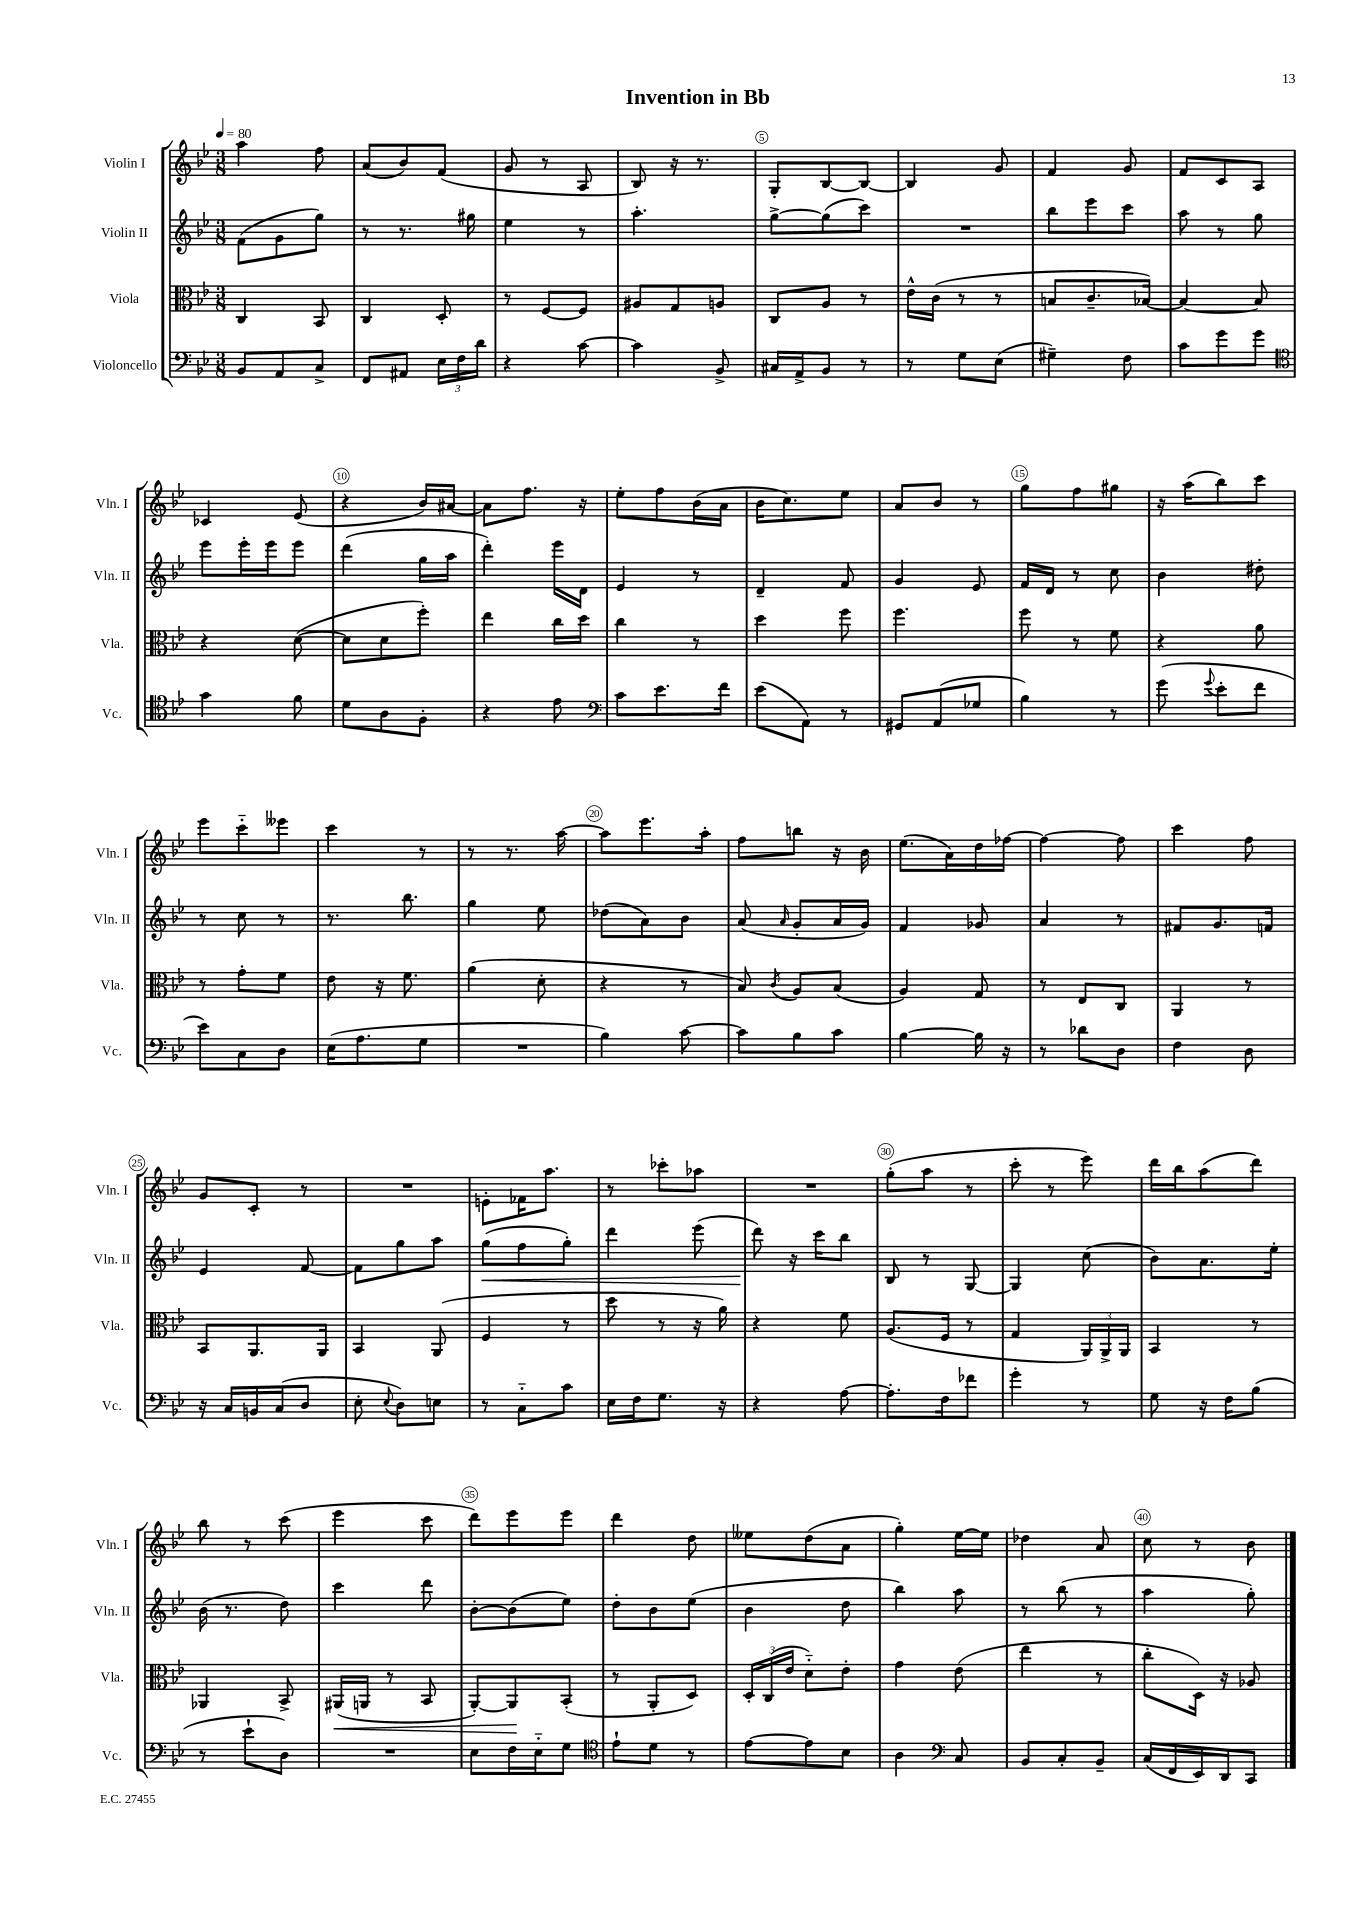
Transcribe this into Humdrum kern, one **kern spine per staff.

**kern	**kern	**dynam	**kern	**dynam	**kern
*part4	*part3	*part3	*part2	*part2	*part1
*staff4	*staff3	*staff3	*staff2	*staff2	*staff1
*I"Violoncello	*I"Viola	*	*I"Violin II	*	*I"Violin I
*I'Vc.	*I'Vla.	*	*I'Vln. II	*	*I'Vln. I
*clefF4	*clefC3	*	*clefG2	*	*clefG2
*k[b-e-]	*k[b-e-]	*	*k[b-e-]	*	*k[b-e-]
*M3/8	*M3/8	*	*M3/8	*	*M3/8
*MM80	*MM80	*	*MM80	*	*MM80
=1	=1	=1	=1	=1	=1
8BB-/L	4C/	.	(8f\L	.	4aa\
8AA/	.	.	8g\	.	.
8C^/J	8BB-/	.	8gg\J)	.	8ff\
=2	=2	=2	=2	=2	=2
8FF/L	4C/	.	8r	.	(8a/L
8AA#X/J	.	.	8.r	.	8b-/)
24E-\LL	8D'/	.	.	.	(8f/J
24F\	.	.	.	.	.
.	.	.	16gg#X\	.	.
24d\JJ	.	.	.	.	.
=3	=3	=3	=3	=3	=3
4r	8r	.	4ee-\	.	8g/
.	[8F/L	.	.	.	8r
[8c\	8F/J]	.	8r	.	8A/
=4	=4	=4	=4	=4	=4
4c\]	8A#X/L	.	4.aa'\	.	8B-/)
.	8G/	.	.	.	16r
.	.	.	.	.	8.r
8BB-^/	8An/J	.	.	.	.
=5	=5	=5	=5	=5	=5
16C#X/LL	8C/L	.	[8gg^\L	.	8G'/L
16AA^/J	.	.	.	.	.
8BB-/J	8A/J	.	(8gg\]	.	[8B-/
8r	8r	.	8ccc\J)	.	8B-/J_
=6	=6	=6	=6	=6	=6
8r	16e-^^\LL	.	4.r	.	4B-/]
.	(16c\JJ	.	.	.	.
8G\L	8r	.	.	.	.
(8E-\J	8r	.	.	.	8g/
=7	=7	=7	=7	=7	=7
4G#X~\)	8Bn/L	.	8bb-\L	.	4f/
.	8.c~/	.	8eee-\	.	.
8F\	.	.	8ccc\J	.	8g/
.	[16B-X/Jk)	.	.	.	.
=8	=8	=8	=8	=8	=8
8c\L	4B-/_	.	8aa\	.	8f/L
8g\	.	.	8r	.	8c/
8g\J	8B-/]	.	8gg\	.	8A/J
!!LO:LB:g=z
=9	=9	=9	=9	=9	=9
*clefC4	*	*	*	*	*
4g\	4r	.	8eee-\L	.	4c-X/
.	.	.	16eee-'\L	.	.
.	.	.	16eee-\J	.	.
8f\	([8d\	.	8eee-\J	.	(8e-/
=10	=10	=10	=10	=10	=10
8d\L	8d\L]	.	(4ddd\	.	4r
8A\	8d\	.	.	.	.
8F'\J	8ff'\J)	.	16gg\LL	.	16b-/LL)
.	.	.	16aa\JJ	.	[16a#X/JJ
=11	=11	=11	=11	=11	=11
4r	4ee-\	.	4ddd'\)	.	8a#\L]
.	.	.	.	.	8.ff\J
8e-\	16cc\LL	.	16eee-\LL	.	.
.	16dd\JJ	.	16d\JJ	.	16r
=12	=12	=12	=12	=12	=12
*clefF4	*	*	*	*	*
8c\L	4cc\	.	4e-/	.	8ee-'\L
8.e-\	.	.	.	.	8ff\
.	8r	.	8r	.	(16b-\L
16f\Jk	.	.	.	.	16a\JJ
=13	=13	=13	=13	=13	=13
(8e-\L	4dd\	.	4d~/	.	16b-\KL
.	.	.	.	.	8.cc\)
8AA\J)	.	.	.	.	.
8r	8ff\	.	8f/	.	8ee-\J
=14	=14	=14	=14	=14	=14
8GG#X/L	4.ff\	.	4g/	.	8a/L
(8AA/	.	.	.	.	8b-/J
8G-X/J	.	.	8e-/	.	8r
=15	=15	=15	=15	=15	=15
4B-\)	8ff\	.	16f/LL	.	8gg\L
.	.	.	16d/JJ	.	.
.	8r	.	8r	.	8ff\
8r	8f\	.	8cc\	.	8gg#X\J
=16	=16	=16	=16	=16	=16
(8g\	4r	.	4b-\	.	16r
.	.	.	.	.	(16aa\KL
8qqg/	.	.	.	.	.
8e-'\L	.	.	.	.	8bb-\)
8f\J	8a\	.	8dd#X'\	.	8ccc\J
!!LO:LB:g=z
=17	=17	=17	=17	=17	=17
8e-\L)	8r	.	8r	.	8eee-\L
8C\	8g'\L	.	8cc\	.	8ccc\
8D\J	8f\J	.	8r	.	8eee--X\J
=18	=18	=18	=18	=18	=18
(16E-\KL	8e-\	.	8.r	.	4ccc\
8.A\	.	.	.	.	.
.	16r	.	.	.	.
.	8.f\	.	8.bb-\	.	.
8G\J	.	.	.	.	8r
=19	=19	=19	=19	=19	=19
4.r	(4a\	.	4gg\	.	8r
.	.	.	.	.	8.r
.	8d'\	.	8ee-\	.	.
.	.	.	.	.	[16aa\
=20	=20	=20	=20	=20	=20
4B-\)	4r	.	(8dd-X\L	.	8aa\L]
.	.	.	8a\)	.	8.eee-\
[8c\	8r	.	8b-\J	.	.
.	.	.	.	.	16aa'\Jk
=21	=21	=21	=21	=21	=21
8c\L]	8B-/)	.	(8a/	.	8ff\L
.	8qc/	.	16qqa/	.	.
8B-\	8A/L	.	8g'/L	.	8bbn\J
8c\J	(8B-/J	.	16a/L	.	16r
.	.	.	16g/JJ)	.	16b-\
=22	=22	=22	=22	=22	=22
[4B-\	4A/)	.	4f/	.	(8.ee-\L
.	.	.	.	.	16a\L)
16B-\]	8G/	.	8g-X/	.	16dd\
16r	.	.	.	.	[16ff-X\JJ
=23	=23	=23	=23	=23	=23
8r	8r	.	4a/	.	4ff-\_
8d-X\L	8E-/L	.	.	.	.
8D\J	8C/J	.	8r	.	8ff-\]
=24	=24	=24	=24	=24	=24
4F\	4AA/	.	8f#X/L	.	4ccc\
.	.	.	8.g/	.	.
8D\	8r	.	.	.	8ff\
.	.	.	16fn/Jk	.	.
!!LO:LB:g=z
=25	=25	=25	=25	=25	=25
16r	8BB-/L	.	4e-/	.	8g/L
16C/LL	.	.	.	.	.
16BBn/	8.AA/	.	.	.	8c'/J
(16C/J	.	.	.	.	.
8D/J	.	.	[8f/	.	8r
.	16AA/Jk	.	.	.	.
=26	=26	=26	=26	=26	=26
8E-'\	4BB-/	.	8f\L]	.	4.r
8qqE-/	.	.	.	.	.
8D\L)	.	.	8gg\	.	.
8En\J	(8AA/	.	8aa\J	.	.
=27	=27	=27	=27	=27	=27
!	!	!	!	!LO:HP:b	!
8r	4F/	.	(8gg\L	<	8en'\L
8C\L	.	.	8ff\	.	16f-X\K
.	.	.	.	.	8.aa\J
8c\J	8r	.	8gg'\J)	.	.
=28	=28	=28	=28	=28	=28
16E-\LL	8dd\	.	4ddd\	.	8r
16F\J	.	.	.	.	.
8.G\J	8r	.	.	.	8ccc-X'\L
.	16r	.	(8eee-\	.	8aa-X\J
16r	16a\)	.	.	.	.
=29	=29	=29	=29	=29	=29
4r	4r	.	8ddd\)	.	4.r
.	.	.	16r	[	.
.	.	.	16ccc\KL	.	.
[8A\	8f\	.	8bb-\J	.	.
=30	=30	=30	=30	=30	=30
8.A'\L]	(8.A/L	.	8B-/	.	(8gg'\L
.	.	.	8r	.	8aa\J
16F\k	16F/Jk	.	.	.	.
8f-X\J	8r	.	[8G/	.	8r
=31	=31	=31	=31	=31	=31
4g'\	4G/	.	4G/]	.	8ccc'\
.	.	.	.	.	8r
8r	24AA/LL)	.	(8cc\	.	8eee-\)
.	24AA^/	.	.	.	.
.	24AA/JJ	.	.	.	.
=32	=32	=32	=32	=32	=32
8G\	4BB-/	.	8b-\L)	.	16ddd\LL
.	.	.	.	.	16bb-\J
16r	.	.	8.a\	.	(8aa\
16F\KL	.	.	.	.	.
(8B-\J	8r	.	.	.	8ddd\J)
.	.	.	16ee-'\Jk	.	.
!!LO:LB:g=z
=33	=33	=33	=33	=33	=33
8r	4AA-X/	.	(16b-\	.	8bb-\
.	.	.	8.r	.	.
8e-`\L	.	.	.	.	8r
8D\J)	8BB-^/	.	8dd\)	.	(8ccc\
=34	=34	=34	=34	=34	=34
!	!	!LO:HP:b	!	!	!
4.r	(16AA#X/LL	<	4ccc\	.	4eee-\
.	16AAn/JJ	.	.	.	.
.	8r	.	.	.	.
.	8BB-/	.	8ddd\	.	8ccc\
=35	=35	=35	=35	=35	=35
8E-\L	[8AA'/L)	.	[8b-'\L	.	8ddd\L)
16F\L	8AA/]	.	(8b-\]	.	8eee-\
16E-\J	.	.	.	.	.
8G\J	(8BB-'/J	[	8ee-\J)	.	8eee-\J
=36	=36	=36	=36	=36	=36
*clefC4	*	*	*	*	*
8e-`\L	8r	.	8dd'\L	.	4ddd\
8d\J	8AA'/L	.	8b-\	.	.
8r	8D/J)	.	(8ee-\J	.	8dd\
=37	=37	=37	=37	=37	=37
[8e-\L	24D'/LL	.	4b-\	.	8ee--X\L
.	(24C/	.	.	.	.
.	24e-/JJ	.	.	.	.
8e-\]	8d\L)	.	.	.	(8dd\
8B-\J	8e-'\J	.	8dd\	.	8a\J
=38	=38	=38	=38	=38	=38
4A\	4g\	.	4bb-\)	.	4gg'\)
*clefF4	*	*	*	*	*
8C/	(8e-\	.	8aa\	.	[16ee-\LL
.	.	.	.	.	16ee-\JJ]
=39	=39	=39	=39	=39	=39
8BB-/L	4ee-\	.	8r	.	4dd-X\
8C'/	.	.	(8bb-\	.	.
8BB-~/J	8r	.	8r	.	8a/
=40	=40	=40	=40	=40	=40
(16C/LL	8cc'\L	.	4aa\	.	8cc\
16FF/	.	.	.	.	.
16EE-/)	16D\Jk)	.	.	.	8r
16DD/J	16r	.	.	.	.
8CC/J	8A-X/	.	8gg'\)	.	8b-\
==	==	==	==	==	==
*-	*-	*-	*-	*-	*-
